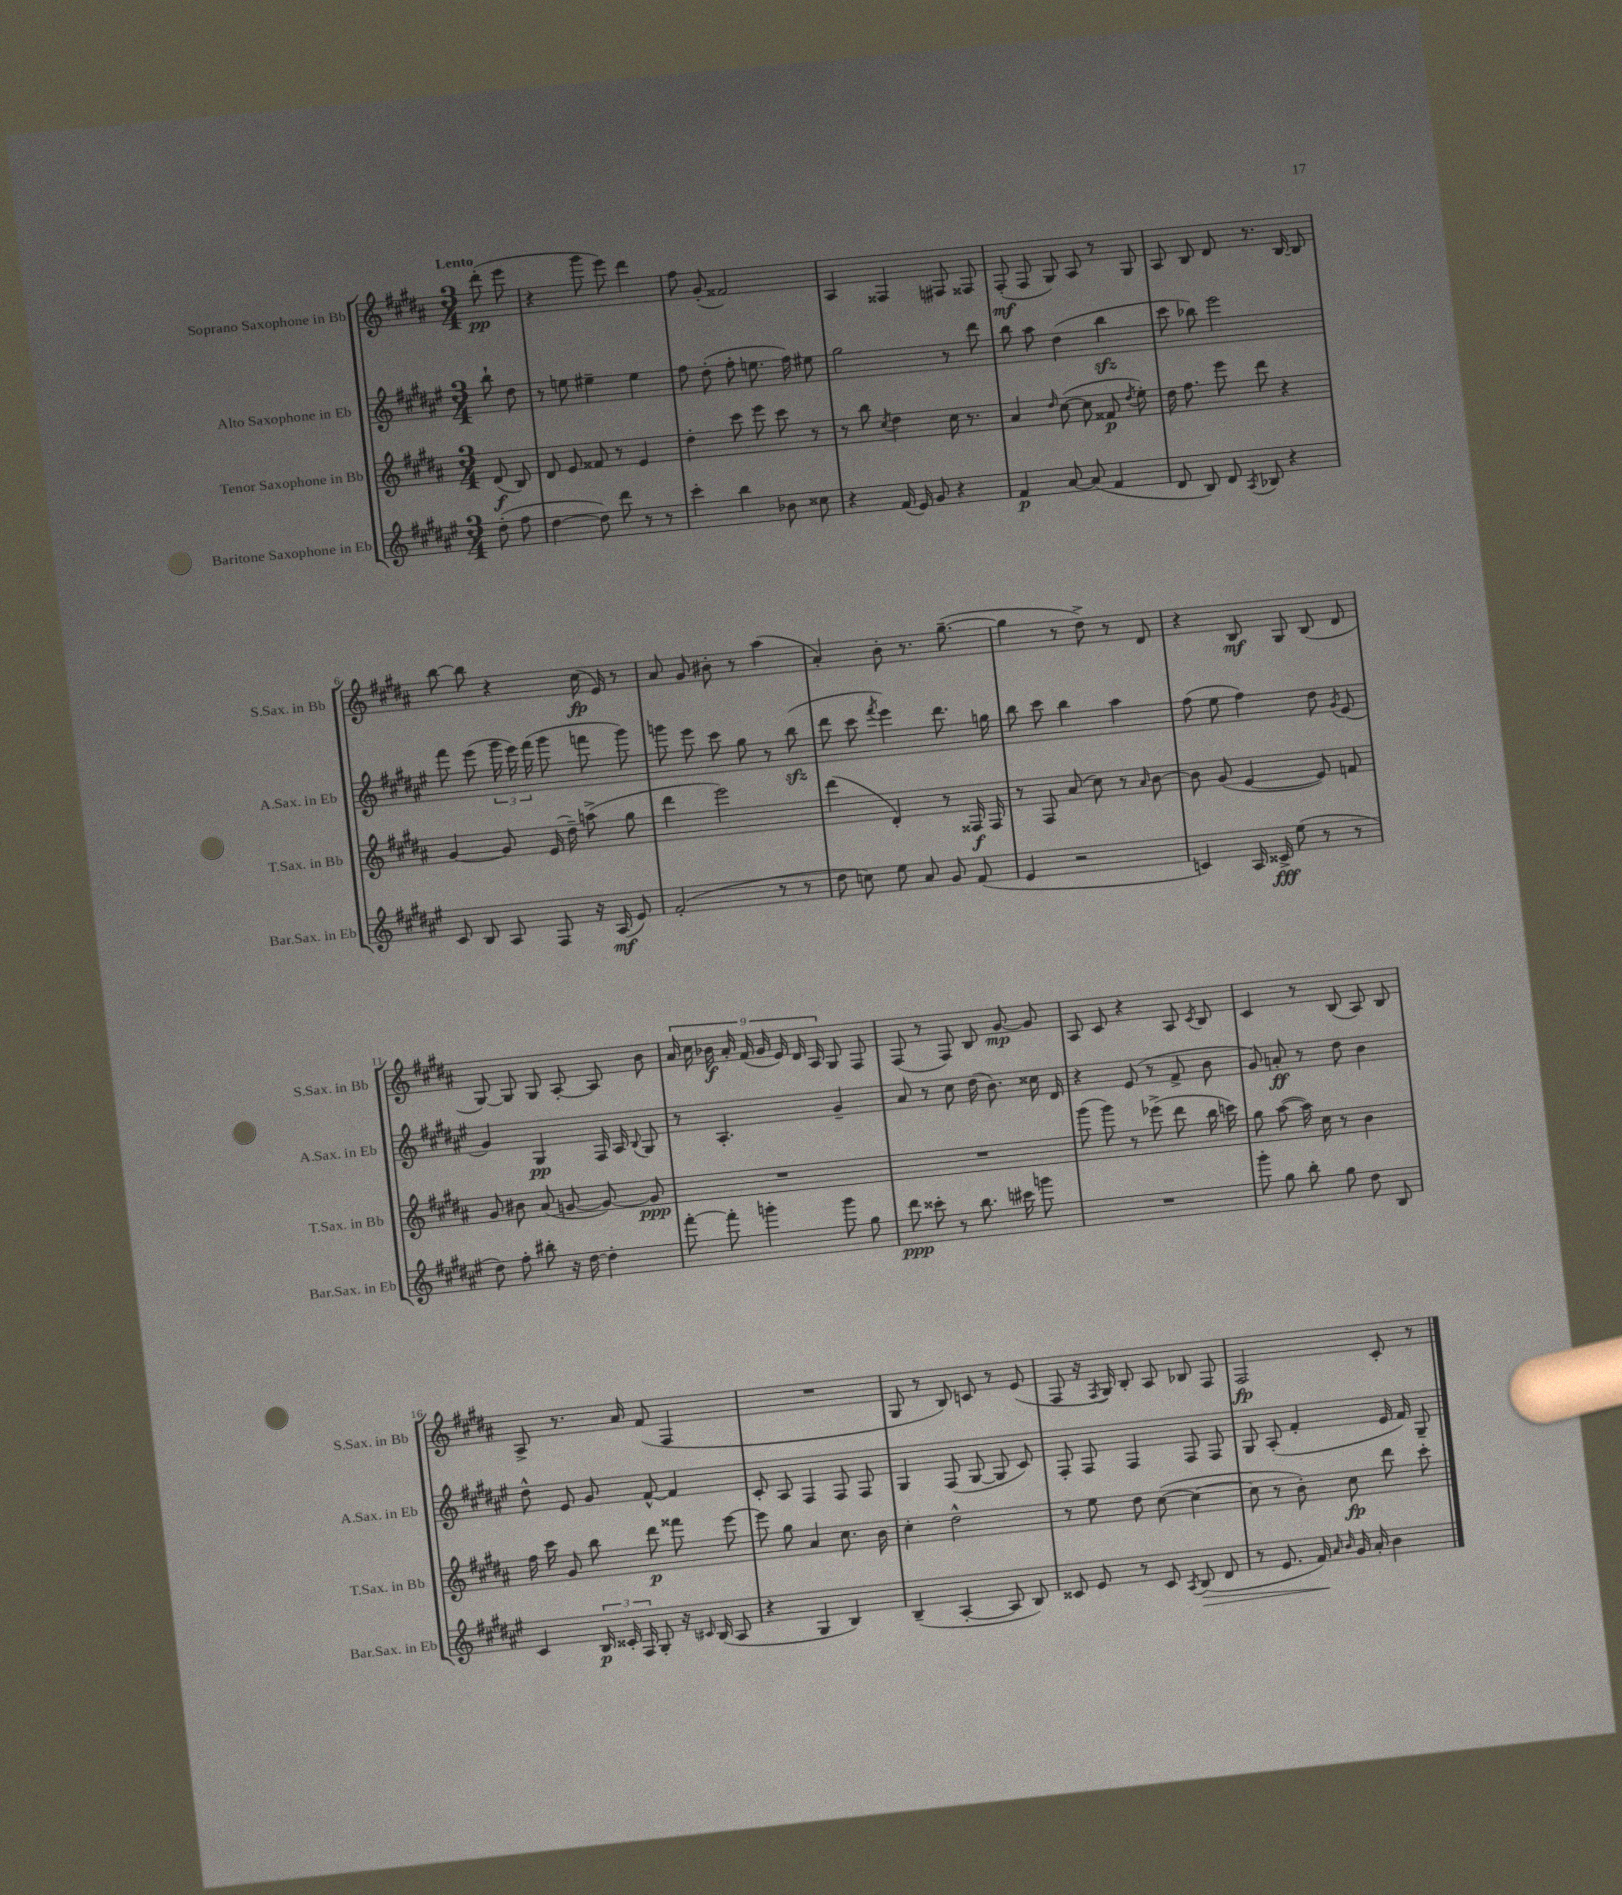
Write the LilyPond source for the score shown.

<<
\new StaffGroup <<
\new Staff = "s0" \with { instrumentName = "Soprano Saxophone in Bb" shortInstrumentName = "S.Sax. in Bb" } {
    \clef treble \key b \major \numericTimeSignature \time 3/4 \partial 4 \tempo "Lento"
    \autoBeamOff dis'''8-.\pp( e'''8 |
    r4 gis'''8 e'''8) dis'''4 |
    fis''8 gis'8-.( fisis'2) |
    ais4 fisis4 fis8 fisis8 |
    fis8-.\mf( fis8 gis8) ais8 r8 gis8 |
    ais8 b8 dis'8 r8. b16~ b8 |
    b''8~ b''8 r4 cis''16\fp( e'16) r8 |
    ais'8 gis'8 bis'8-. r8 ais''4( |
    ais'4-.) b'8-. r8. gis''8.~--( |
    gis''4 r8 dis''8->) r8 dis'8 |
    r4 b8\mf gis8 b8( dis'8 |
    gis8~) gis8 gis8 ais8~-. ais8 b'8 |
    \tuplet 9/8 { ais'16 cis''16 bes'16\f ais'16-. fis'16( gis'16 e'16) dis'16 ais16 } gis8 fis8 |
    fis8( r8 fis8) b8 gis'8~\mp gis'8 |
    ais8 cis'8 r4 ais8 \acciaccatura { cis'8 } b8 |
    cis'4 r8 b8( ais8) b8 |
    ais8-> r8. ais'16 fis'8( fis4 |
    R2. |
    gis8 r8 b8) c'8 r8 e'8( |
    fis8 r16 \acciaccatura { fis8 } gis16) b8-. ais8 bes8 fis8 |
    fis2\fp cis'8-. r8 \bar "|." |
}
\new Staff = "s1" \with { instrumentName = "Alto Saxophone in Eb" shortInstrumentName = "A.Sax. in Eb" } {
    \clef treble \key fis \major \numericTimeSignature \time 3/4 \partial 4
    \autoBeamOff b''8-! dis''8 |
    r8 e''8 eis''4-- eis''4 |
    fis''8 dis''8-.( fis''8-. e''8. fis''16) eis''8 |
    gis''2 r8 dis'''8 |
    b''8 ais''8 dis''4( b''4\sfz |
    cis'''8 bes''8) eis'''2 |
    fis'''8 eis'''8( \tuplet 3/2 { gis'''16 eis'''16) fis'''16( } gis'''8 f'''8 gis'''8) |
    g'''8 eis'''8 cis'''8 gis''8 r8 b''8\sfz( |
    dis'''8 cis'''8 \acciaccatura { fis'''8 } eis'''4) dis'''8. g''16 |
    b''8 cis'''8 b''4 ais''4 |
    fis''8( eis''8 fis''4) dis''8 \acciaccatura { gis'8 } eis'8( |
    gis'4) gis4\pp fis16 ais16 \appoggiatura { b8 } gis8 |
    r8 ais4.-. gis'4-- |
    ais'8 r8 cis''8 dis''16( b'8.) cisis''16 dis'16 |
    r4 eis'8( r8 fis'8-> b'8 |
    gis'8) a'8-.\ff r8 dis''8 b'4 |
    dis''8-^ eis'8 gis'8 fis'8~-^ fis'4 |
    cis'8-. ais8 fis4 fis8 fis8 |
    gis4 fis8( gis8~ gis8 cis'8) |
    fis8-. fis8 fis4 fis8 fis8 |
    gis8 ais8-.( fis'4-. eis'16 fis'16) gis8-- \bar "|." |
}
\new Staff = "s2" \with { instrumentName = "Tenor Saxophone in Bb" shortInstrumentName = "T.Sax. in Bb" } {
    \clef treble \key b \major \numericTimeSignature \time 3/4 \partial 4
    \autoBeamOff dis'8\f( b8) |
    dis'8 e'8 fisis'8 r8 e'4 |
    dis''4-. cis'''8 e'''8 cis'''8 r8 |
    r8 b''8 \acciaccatura { cis''8 } dis''4 cis''16 r8. |
    ais'4 \grace { dis''16 } cis''8~( cis''8 fisis'8\p \acciaccatura { dis''8 } e''8-.) |
    dis''16 fis''8. e'''8 dis'''8 r4 |
    gis'4~ gis'8 e'16( dis''16--) a''8->( gis''8 |
    dis'''4 e'''2) |
    dis'''4( dis'4-.) r8 fisis16\f fisis16 |
    r8 fis8 ais'8( cis''8) r8 \grace { ais'16 } b'8~ |
    b'8 gis'8( e'4~ e'8) f'8 |
    gis'8 bis'8 ais'8( g'8~ g'8~) g'8\ppp |
    R2. |
    R2. |
    gis'''8( gis'''8) r8 ees'''8->( dis'''8 b''16 c'''16) |
    gis''8 ais''8~( ais''16) cis''16 r8 b'4 |
    fis''16 cis'''16 gis'8 b''8 dis'''8\p fisis'''8 e'''8~ |
    e'''8 gis''8 ais'4 cis''8. b'16 |
    cis''4-. dis''2-^ |
    r8 e''8 dis''8 cis''8~( cis''4~ |
    cis''8 r8 b'8-.) cis''8\fp dis'''8 cis'''8-. \bar "|." |
}
\new Staff = "s3" \with { instrumentName = "Baritone Saxophone in Eb" shortInstrumentName = "Bar.Sax. in Eb" } {
    \clef treble \key fis \major \numericTimeSignature \time 3/4 \partial 4
    \autoBeamOff dis''8-.( fis''8 |
    dis''4~ dis''8) dis'''8 r8 r8 |
    cis'''4-. b''4 bes'8 cisis''8 |
    r4 fis'16( eis'16) gis'8 r4 |
    fis'4\p ais'8~ ais'8( fis'4 |
    dis'8 b8) dis'8 \acciaccatura { ais8 } bes8 r4 |
    cis'8 b8 ais8 fis8 r16 ais16\mf( eis'8) |
    fis'2-.( r8 r8 |
    dis''8 c''8) eis''8 ais'8 gis'8 fis'8( |
    eis'4 r2 |
    c'4) ais16 cisis'16->\fff eis''8( r8 r8 |
    dis''8) fis''8-. bis''8-. r16 dis''16~ dis''4-. |
    fis'''8~-. fis'''8-. g'''4-. g'''8 gis''8 |
    dis'''8\ppp cisis'''8-. r8 b''8. cis'''16 g'''8 |
    R2. |
    gis'''8-. gis''8 b''8-. gis''8 dis''8 b8 |
    cis'4 \tuplet 3/2 { b16\p cisis'16-. fis16 } gis8-. r16 \grace { cis'16 } b16( ais8 |
    r4 gis4 b4) |
    b4--( ais4~-. ais8 b8) |
    cisis'8 eis'8 r8 cisis'8 \acciaccatura { ais8 } b8\>( dis'8 |
    r8 eis'8. fis'16\!) \grace { ais'16 b'16 } gis'16 ais'16-. b'4 \bar "|." |
}
>>
>>
